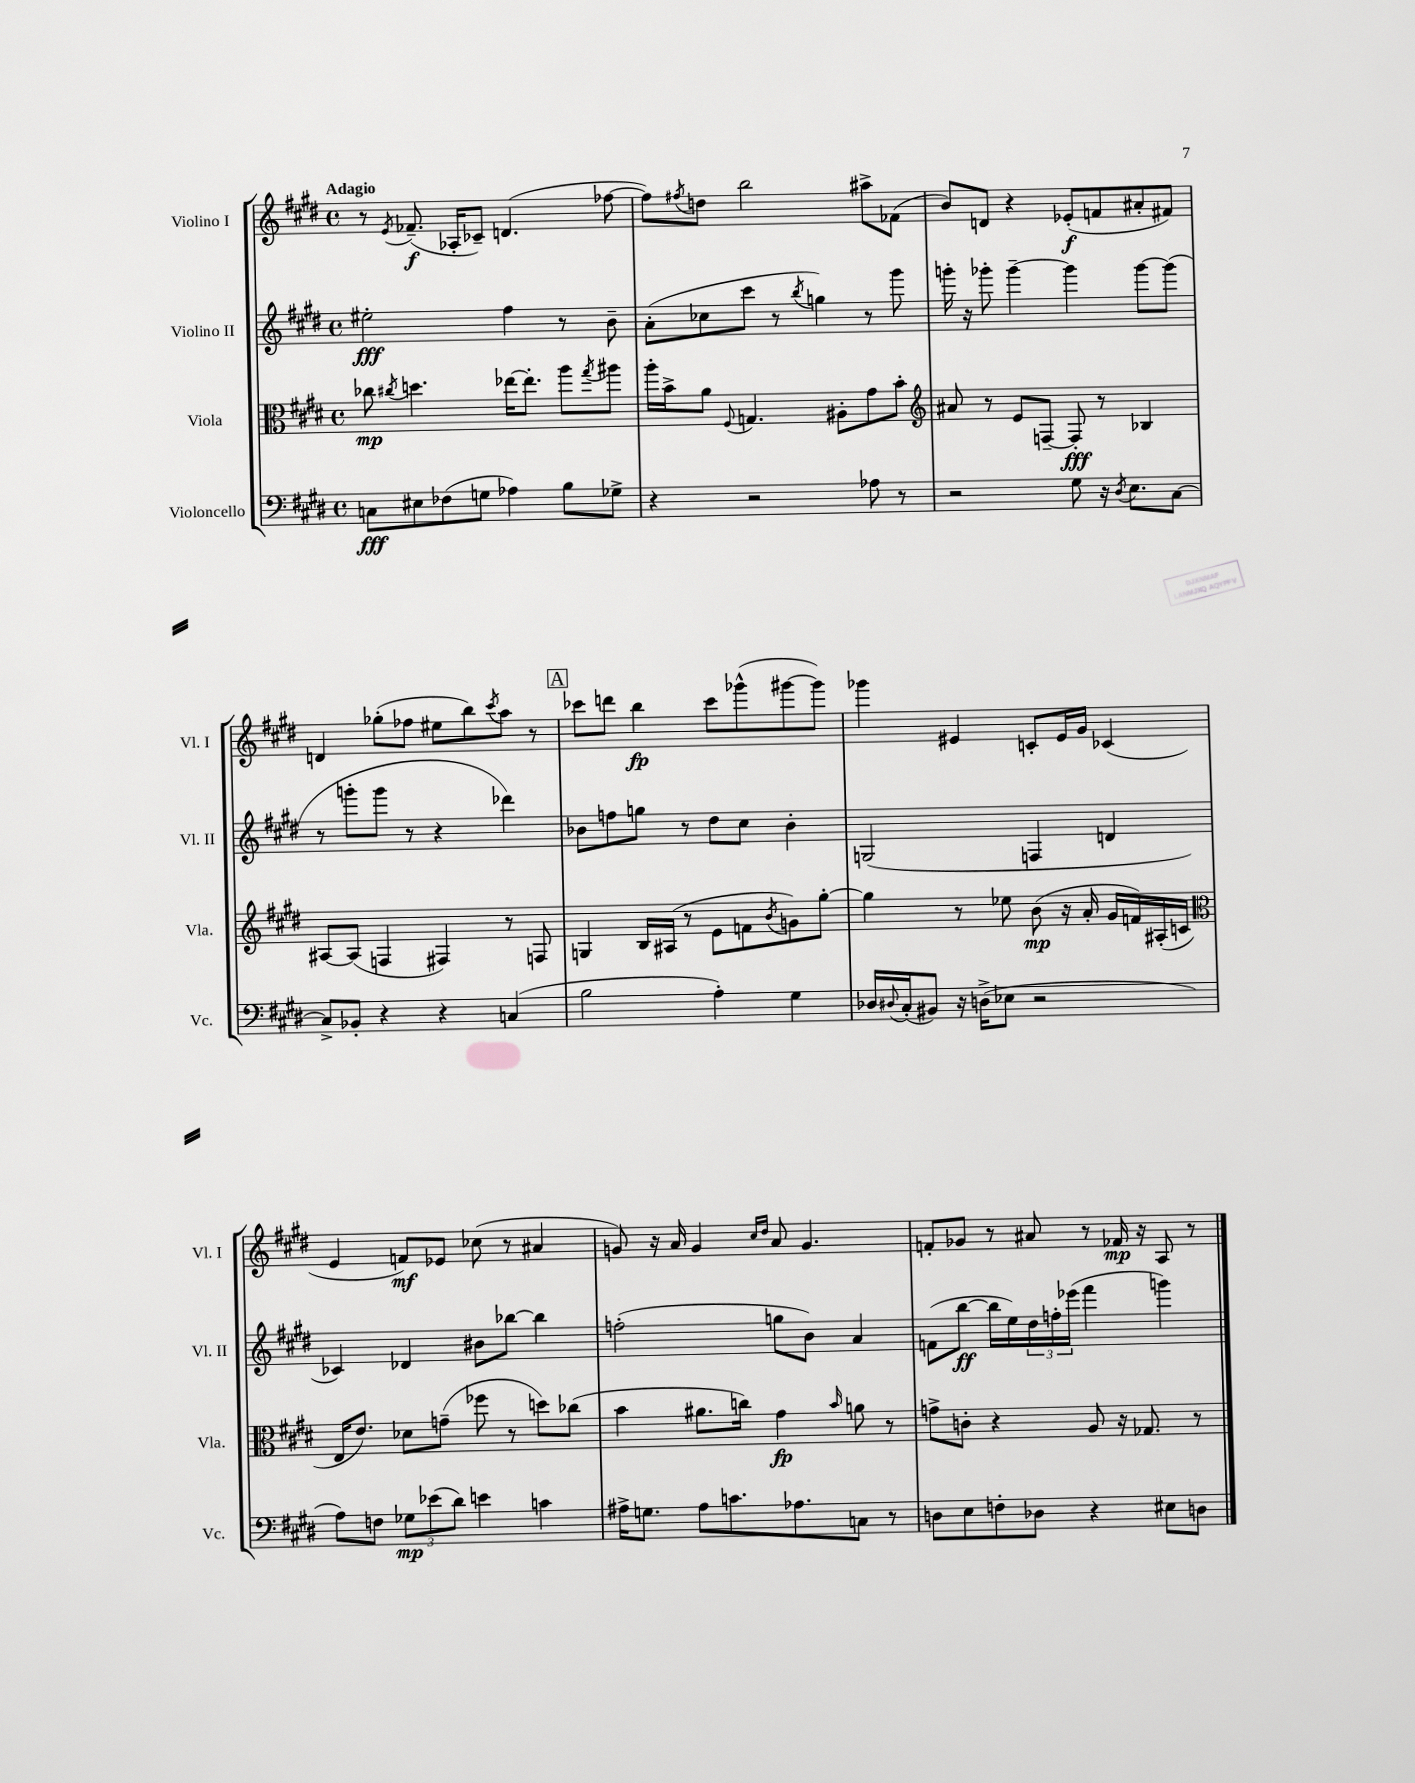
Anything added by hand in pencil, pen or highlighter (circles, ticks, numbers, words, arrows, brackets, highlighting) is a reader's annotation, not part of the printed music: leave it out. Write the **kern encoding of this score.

**kern	**kern	**kern	**kern
*staff4	*staff3	*staff2	*staff1
*clefF4	*clefC3	*clefG2	*clefG2
*k[f#c#g#d#]	*k[f#c#g#d#]	*k[f#c#g#d#]	*k[f#c#g#d#]
*M4/4	*M4/4	*M4/4	*M4/4
*met(c)	*met(c)	*met(c)	*met(c)
8C	8cc-	2ee#'	8r
.	8qcc#	.	8qe
8E#	4.dd	.	(8.f-~
(8F-	.	.	.
.	.	.	16A-'
8G	.	.	8c-~)
4A-)	[16ee-	4ff#	(4.d
.	8.ee-']	.	.
8B	8aa	8r	.
.	8qgg#	.	.
8G-^	8aa#	8b~	[8ff-
=	=	=	=
4r	16aa'	(8a'	8ff-])
.	16b^	.	.
.	.	.	8qff#
.	8a	8cc-	8dd
.	8qqF#	.	.
2r	4.G	8ccc#	2bb
.	.	8r	.
.	.	8qbb	.
.	.	4gg)	.
.	8A#'	.	.
8A-	8g#	8r	8aa#^
8r	8b'	8ggg#	(8f-
=	=	=	=
*	*clefG2	*	*
2r	8a#	16ggg'	8b)
.	.	16r	.
.	8r	8ggg-'	8d
.	8e	[4ggg-~	4r
.	[8F~	.	.
8G#	8F']	4ggg-]	(8e-'
16r	8r	.	8f
8qD#	.	.	.
8.E	.	.	.
.	4B-	[8ggg-	8a#'
[8C#	.	(8ggg-]	8f#)
=	=	=	=
8C#^]	[8A#	8r	4d
8BB-'	(8A#]	8ggg'	.
4r	4F	8ggg	(8gg-'
.	.	8r	8ff-
4r	4F#)	4r	8ee#
.	.	.	8bb)
.	.	.	8qccc#
(4C	8r	4ddd-)	8aa
.	8F	.	8r
=	=	=	=
2B	4G	8b-	8ccc-
.	.	8ff	8ddd
.	16B	8gg	4bb
.	(16A#	.	.
.	8r	8r	.
4A')	8e	8dd#	8ccc-
.	8f	8cc#	(8ggg-^^
.	8qb	.	.
4G#	8g)	4b-'	[8ggg#
.	[8gg#'	.	8ggg#])
=	=	=	=
16D-	4gg#]	(2G	4ggg-
8qqD#	.	.	.
(16C#'	.	.	.
8BB#)	.	.	.
16r	8r	.	4e#
(16D^	.	.	.
8E-	8ee-	.	.
2r	(8b	4F	8c'
.	16r	.	16e#
.	16a'	.	16g#
.	16g#	4d	(4c-
.	16f)	.	.
.	(16A#'	.	.
.	16c	.	.
=	=	=	=
*	*clefC3	*	*
8A)	16E	4c-)	4e
.	8.e)	.	.
8F	.	.	.
12G-	8d-	4d-	8f)
(12e-	.	.	.
.	(8g~	.	8e-
12d#)	.	.	.
4e	8ff-	8b#	(8cc-
.	8r	[8bb-	8r
4c	8dd)	4bb-]	4a#
.	(8cc-	.	.
=	=	=	=
16A#^	4b	(2ff'	8g)
8.G	.	.	.
.	.	.	16r
.	.	.	16a
8A#	8.a#	.	4g
8.c	.	.	.
.	16cc)	.	.
.	.	.	16qqcc#
.	.	.	16qqdd#
.	4g#	8gg	8a
8.A-	.	.	.
.	.	8b)	4.g
.	16qqb	.	.
8C	8a	4a	.
8r	8r	.	.
=	=	=	=
8D	8g^	(8f	8f'
8E	8c'	[8bb	8g-
8F'	4r	16bb]	8r
.	.	16ee)	.
8D-	.	24dd#	8a#
.	.	24ff'	.
.	.	(24eee-	.
4r	8A	4fff#	8r
.	16r	.	16f-
.	8.G-	.	16r
8E#	.	4ggg)	8A
8D	8r	.	8r
==	==	==	==
*-	*-	*-	*-
